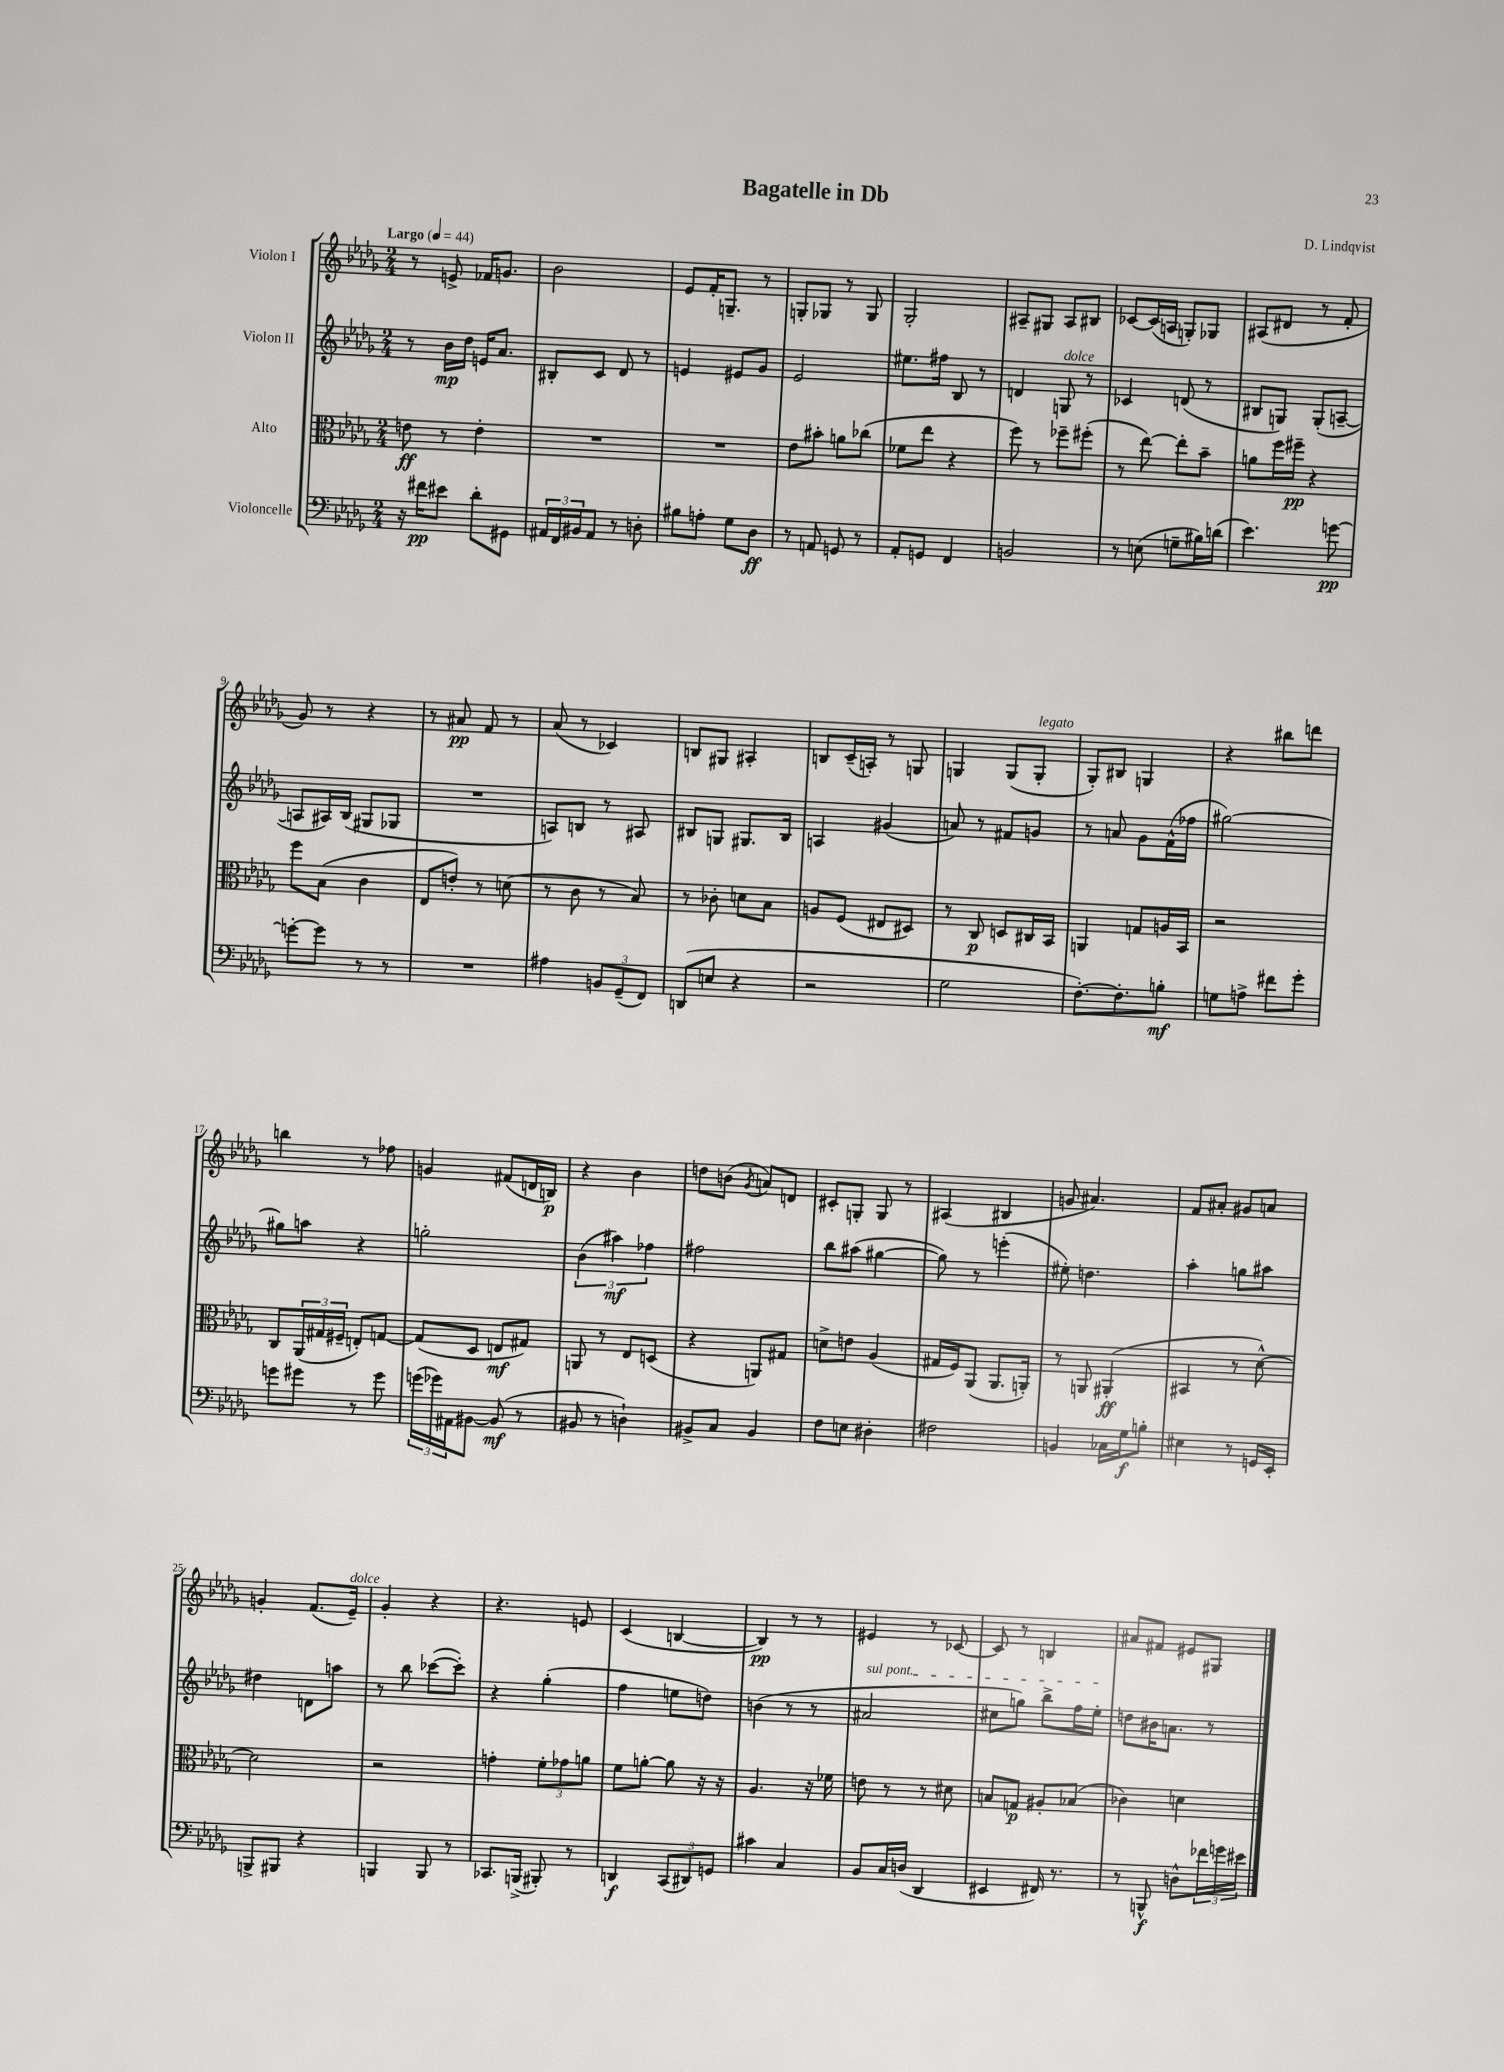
\header { title = "Bagatelle in Db" composer = "D. Lindqvist" }
<<
\new StaffGroup <<
\new Staff = "s0" \with { instrumentName = "Violon I" } {
    \clef treble \key des \major \numericTimeSignature \time 2/4 \tempo "Largo" 4 = 44
    r8 e'8-> fes'16 g'8. |
    bes'2 |
    ees'8 f'16-. g8.-- r8 |
    g8-. ges8 r8 ges8 |
    ges2-. |
    ais8-- gis8 ais8 bis8 |
    ces'8~ ces'16( a16 g8-.) ges8 |
    ais8( dis'8 r8 f'8-. |
    ges'8) r8 r4 |
    r8 ais'8\pp f'8 r8 |
    aes'8( r8 ces'4) |
    b8 gis8 ais4-. |
    b8 c'16--( a16-.) r8 g8 |
    g4 g8( g8-.^\markup { \italic "legato" } |
    ges8-.) bis8 g4 |
    r4 bis''8 d'''8 |
    b''4 r8 fes''8 |
    g'4 fis'8( d'16 b16\p) |
    r4 bes'4 |
    d''8 b'8( \acciaccatura { ges'8 } a'8) d'8 |
    cis'8-. g8-. g8 r8 |
    ais4( bis4 |
    g'8 ais'4.) |
    f'8 ais'8-. gis'8 a'8 |
    g'4-. f'8.( ees'16--^\markup { \italic "dolce" }) |
    ges'4-. r4 |
    r4. e'8 |
    c'4( b4~ |
    b4\pp) r8 r8 |
    eis'4 r8 ces'8~ |
    ces'8 r8 b4 |
    ais'8 fis'8 eis'8 gis8 \bar "|." |
}
\new Staff = "s1" \with { instrumentName = "Violon II" } {
    \clef treble \key des \major \numericTimeSignature \time 2/4
    r8 bes'16\mp des''16 e'16 aes'8. |
    bis8-. c'8 des'8 r8 |
    e'4 eis'8 ges'8 |
    ees'2 |
    eis''8. fis''16 bes8 r8 |
    d'4 g8^\markup { \italic "dolce" } r8 |
    ces'4 d'8( r8 |
    bis8 g8) g8-.( a8~-- |
    a8 ais16) bes16( gis8 ges8 |
    R2 |
    a8) b8 r8 ais8 |
    bis8 g8 gis8. bis16 |
    a4 gis'4( |
    a'8) r8 fis'8 g'8 |
    r8 a'8 ges'8 f'16-^( fes''16 |
    gis''2~) |
    gis''8 a''8 r4 |
    g''2-. |
    \tuplet 3/2 { bes'4( ais''4\mf) fes''4 } |
    fis''2 |
    bes''8 ais''8( gis''4~ |
    gis''8) r8 e'''4-.( |
    eis''8-.) d''4. |
    aes''4-. g''8 ais''8 |
    dis''4 d'8 a''8 |
    r8 bes''8 ces'''8~( ces'''8-.) |
    r4 ges''4-.( |
    f''4 e''8 d''8) |
    b'4( r8 r8 |
    \once \override TextSpanner.bound-details.left.text = \markup { \italic "sul pont." } ais'2\startTextSpan |
    cis''8 g''8) bes''8-> f''16 ees''16-.\stopTextSpan |
    d''8 bis'16 a'8. r8 \bar "|." |
}
\new Staff = "s2" \with { instrumentName = "Alto" } {
    \clef alto \key des \major \numericTimeSignature \time 2/4
    e'8\ff r8 e'4-. |
    R2 |
    R2 |
    ees'8 bis'8-. a'8 ces''8( |
    fes'8 ees''8 r4 |
    f''8) r8 fes''8-- fis''8-.( |
    r8 ees''8~) ees''8-. bes'8-- |
    a'8 f''16 fis''16--\pp r4 |
    f''8 bes8( c'4 |
    ees8 e'8-.) r8 d'8( |
    r8 c'8 r8 bes8) |
    r8 ces'8-. d'8 bes8 |
    a8 f8( eis8 dis8) |
    r8 c8\p d8 cis16 bes,16 |
    a,4 g8 a16 bes,16 |
    r2 |
    c8 \tuplet 3/2 { aes,16( gis16 fis16-- } e8-.) g8~ |
    g8( des8 e8\mf gis8) |
    a,8 r8 ees8 d8( |
    r4 a,8) gis8 |
    d'8-> e'8 aes4( |
    gis16 f16) aes,8( aes,8. a,16-.) |
    r8 a,8 ais,4-.\ff( |
    bis,4 r8 des'8~-^) |
    des'2 |
    r2 |
    g'4-. \tuplet 3/2 { f'8-. ges'8 a'8 } |
    f'8 a'8~-. a'8 r16 r16 |
    aes4. r16 fes'16 |
    e'8 r8 r8 dis'8 |
    b8 g8\p ais8-. bes8( |
    ces'4) d'4 \bar "|." |
}
\new Staff = "s3" \with { instrumentName = "Violoncelle" } {
    \clef bass \key des \major \numericTimeSignature \time 2/4
    r16 fis'16\pp eis'8 des'8-. gis,8 |
    \tuplet 3/2 { ais,16 f,16 bis,16 } ais,8 r8 d8-. |
    bis8 a8-. ges8 des8\ff |
    r8 a,8 g,8 r8 |
    aes,8-. g,8 f,4 |
    b,2 |
    r8 e8( g8-- bis16) d'16( |
    ees'4.) g'8~\pp |
    g'8~-. g'8 r8 r8 |
    R2 |
    ais4 \tuplet 3/2 { b,8 ges,8--( f,8) } |
    d,8( e8 r4 |
    r2 |
    ges2 |
    f8.~-.) f8.-. b8-.\mf |
    g8 a8-> fis'8 ges'8-. |
    g'8 gis'8 r8 gis'8 |
    \tuplet 3/2 { g'16( ges'16) ais,16 } bis,8~ bis,8\mf( r8 |
    bis,8 r8 d4-!) |
    bis,8-> c8 bis,4 |
    f8 e8 dis4-. |
    fis2 |
    b,4 ces16 ges16\f b8-. |
    eis4 r8 g,16 ees,16-. |
    b,,8-> bis,,8 r4 |
    b,,4 b,,8 r8 |
    ces,8. b,,16->( bis,,8-.) r8 |
    d,4\f \tuplet 3/2 { c,8( dis,8) g,8 } |
    cis'4 c4 |
    bes,8 c16 d16( des,4 |
    eis,4 fis,16) r8. |
    r8 b,,8-^\f d8-^ \tuplet 3/2 { fes'16 g'16 eis'16 } \bar "|." |
}
>>
>>
